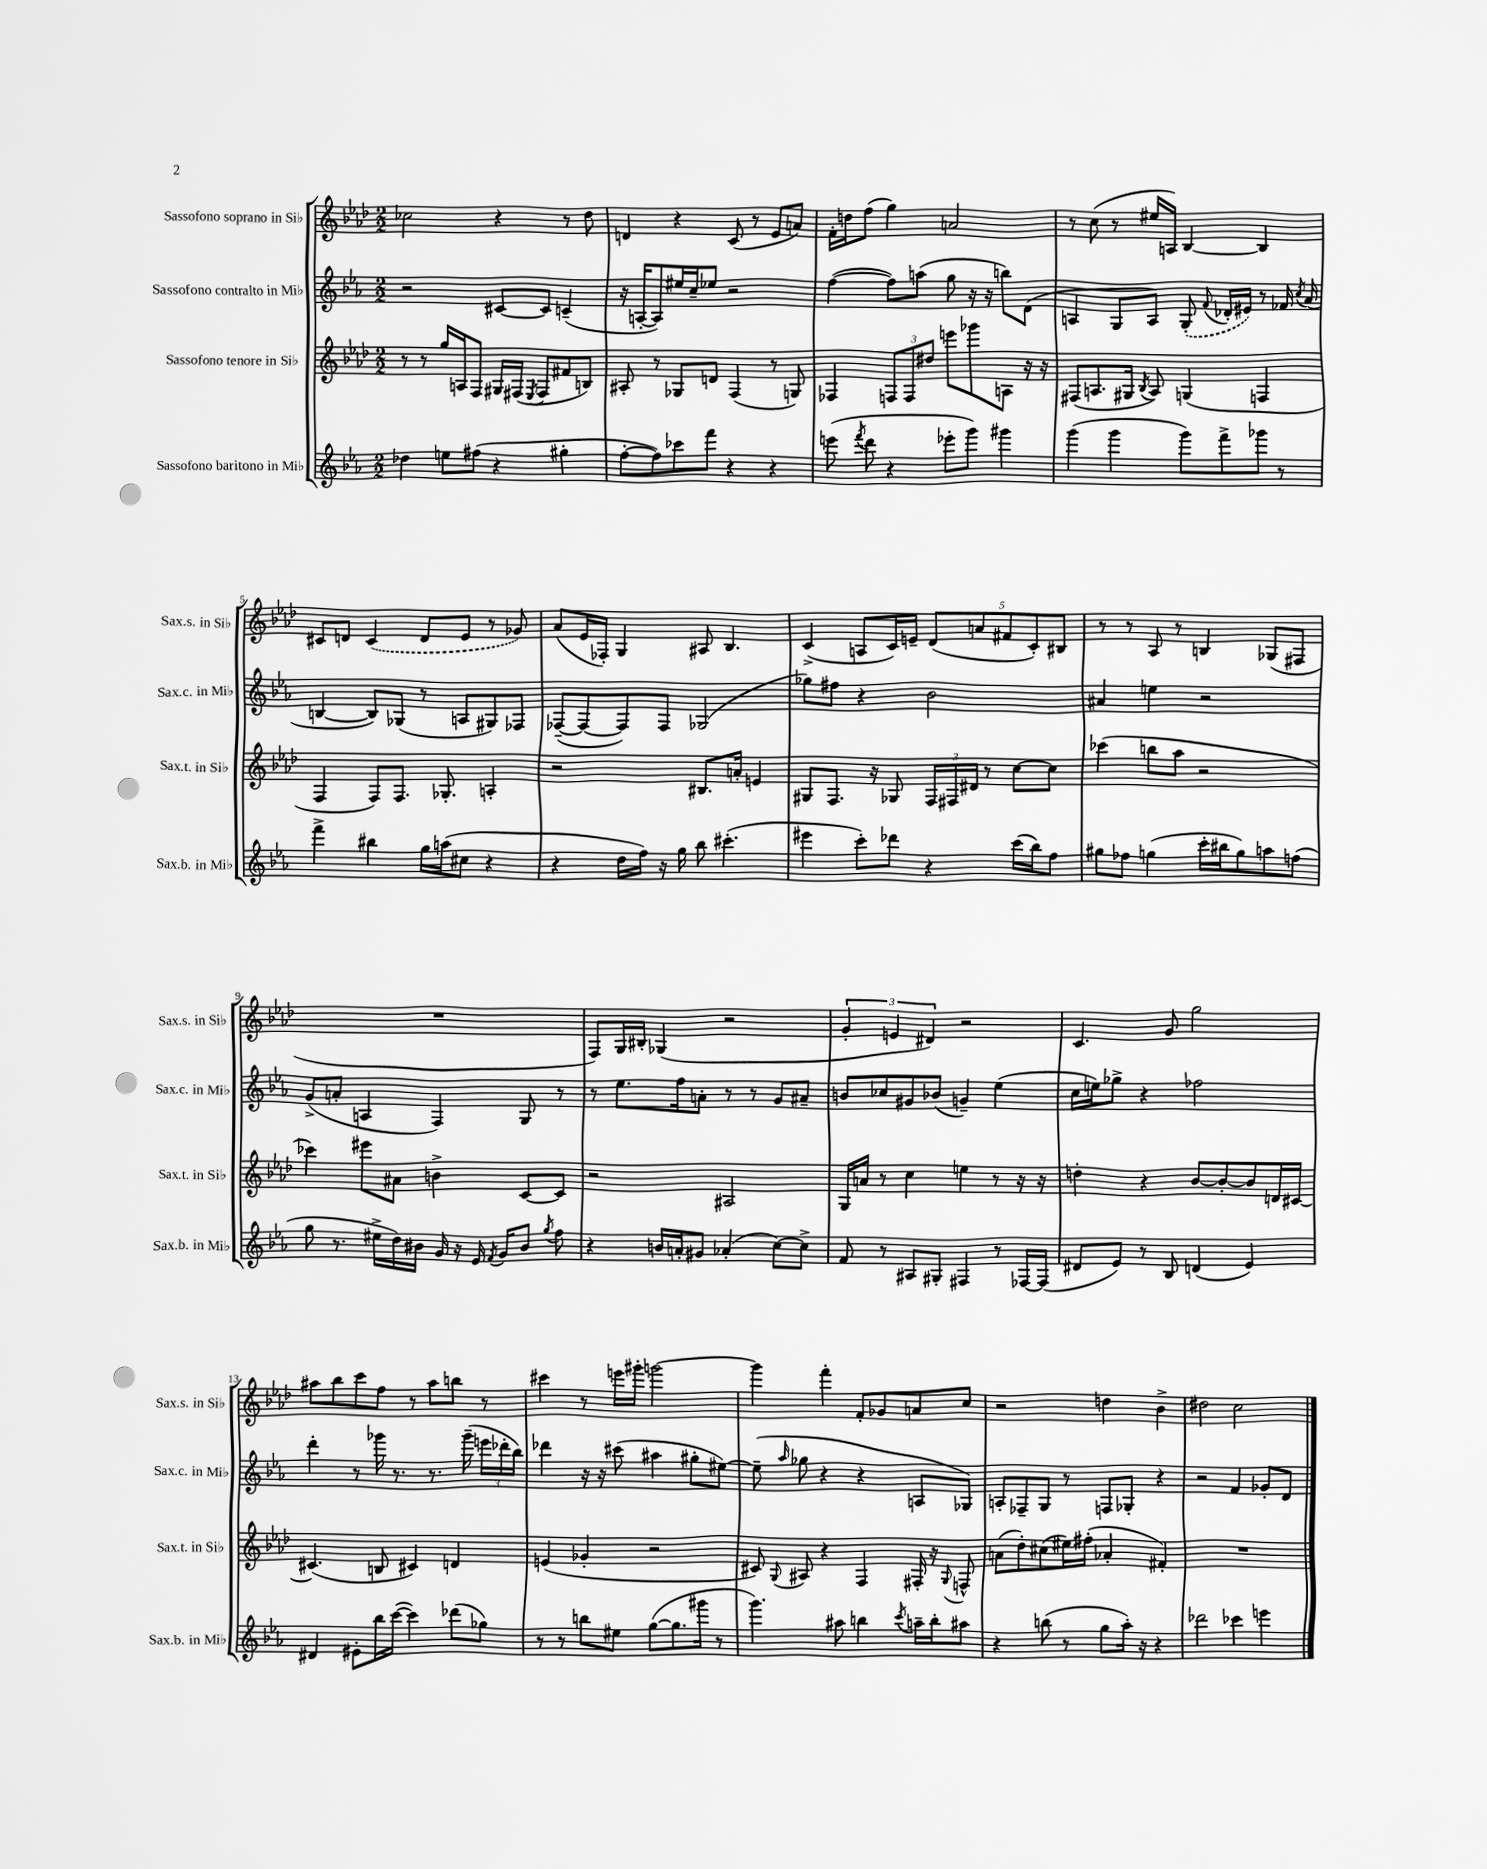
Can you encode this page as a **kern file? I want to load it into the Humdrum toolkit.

**kern	**kern	**kern	**kern
*staff4	*staff3	*staff2	*staff1
*clefG2	*clefG2	*clefG2	*clefG2
*k[b-e-a-]	*k[b-e-a-d-]	*k[b-e-a-]	*k[b-e-a-d-]
*M2/2	*M2/2	*M2/2	*M2/2
4dd-	8r	2r	2cc-
.	8r	.	.
8ee	16gg	.	.
.	16A	.	.
(8ff#	8F	.	.
4r	16G#	[8c#	4r
.	(16F#	.	.
.	8qE-	.	.
.	8F#	8c#]	.
4gg#'	8f#	(4c~	8r
.	8B)	.	8dd-
=	=	=	=
[8ff'	8A#'	16r	4d
.	.	[16A'	.
8ff])	8r	8A])	.
8ccc-	8G-	16ee#	4r
.	.	16cc~	.
8fff	8d	8ee-	.
4r	(4F	2r	(8c
.	.	.	8r
4r	8r	.	8e-
.	8G)	.	8a)
=	=	=	=
(8eee	4F-	([4ff	16f'
.	.	.	16dd
8qfff	.	.	.
8ddd	.	.	(8ff
4r	12F	8ff])	4gg)
.	12F	.	.
.	.	(8aa	.
.	12dd#	.	.
8eee-'	8eee	8gg	2a
8ggg)	8ggg-	16r	.
.	.	16r	.
4ggg#	8A	8bb)	.
.	16r	(8d	.
.	16r	.	.
=	=	=	=
(4ggg	(8F#	4A	8r
.	8.A	.	(8cc
4ggg	.	8G	8r
.	16G#	.	.
.	8qB-	.	.
.	8A)	8A)	16ee#
.	.	.	16A)
8ggg)	(4G	(8G'	[4B-
.	.	8qqf	.
8fff^	.	16d-'	.
.	.	16e#)	.
8ggg-	4F	8r	4B-]
8r	.	16f-	.
.	.	8qcc	.
.	.	(16a-	.
=	=	=	=
4fff^	4F	[4B	8c#
.	.	.	8d
4bb#	8F)	8B])	(4c#
.	8.F	(8G-	.
16gg	.	8r	8d
(16aa	8.G-'	.	.
8cc#	.	8A	8e-
4r	4A'	8G#)	8r
.	.	8F-	8g-)
=	=	=	=
4r	2r	([8F-~	(8a-
.	.	8F-_	16e-
.	.	.	16F-')
16dd	.	8F-])	4G
16ff)	.	.	.
16r	.	8F-	.
16gg	.	.	.
8bb-	8.B#	(2G-	8A#
(4.ccc#'	.	.	4.B-
.	16a'	.	.
.	4e	.	.
=	=	=	=
4eee#	8G#	8gg-)	(4c^
.	8.F	8ff#	.
8ccc')	.	4r	8A
.	16r	.	.
8ddd-	8G-	.	16c)
.	.	.	16e~
4r	24F	2b-	(10d-
.	24F#	.	.
.	24d#	.	.
.	.	.	10a
.	8r	.	.
.	.	.	10f#
(16ccc	[8cc	.	.
.	.	.	10c')
16bb-)	.	.	.
8ff	8cc]	.	.
.	.	.	10B#
=	=	=	=
8gg#	(4ccc-	4a#	8r
8ff-	.	.	8r
(4gg	8bb	4ee	8A-
.	8aa-	.	8r
16ccc'	2r	2r	4B
16bb#	.	.	.
8gg)	.	.	.
8aa	.	.	(8G-
(8ff	.	.	8F#
=	=	=	=
8gg	4ccc-)	(8g^	1r
8.r	.	8a'	.
.	8eee#	4A	.
16ee#^	.	.	.
16dd)	8a#	.	.
16b#	.	.	.
16g	4b^	4F)	.
16r	.	.	.
16e-	.	.	.
8qf	.	.	.
16g	.	.	.
8b#	[8c	8G	.
8qgg	.	.	.
8ff	8c]	8r	.
=	=	=	=
4r	2r	8r	8F)
.	.	8.ee-	16G
.	.	.	16B#'
16b	.	.	(4G-
16a'	.	16ff	.
8g#	.	8a'	.
(4a-'	2A#	8r	2r
.	.	8r	.
[8cc)	.	8g	.
8cc^]	.	8a#~	.
=	=	=	=
8f	16G	8b	6g'
.	16a	.	.
8r	8r	8cc-	.
.	.	.	6e
8A#	4cc	8g#	.
.	.	.	6d#)
8G#'	.	(8b-	.
4F#	4ee	4g~)	2r
8r	8r	(4ee-	.
[16F-	16r	.	.
(16F-]	16r	.	.
=	=	=	=
8d#	4dd'	16cc	4.c
.	.	16ee)	.
8e-)	.	8gg-^	.
8r	4r	4r	.
8B-	.	.	8g
(4d	[8b-	2ff-	2gg
.	8b-'_	.	.
4e-)	8b-]	.	.
.	16d	.	.
.	[16c#	.	.
=	=	=	=
4d#	(4.c#]	4ddd'	8aa#
.	.	.	8bb-
8e#'	.	8r	8ccc
16bb-	8B	16ggg-	8ff
([16ccc	.	8.r	.
4ccc])	4c#)	.	8r
.	.	8.r	8aa#
(8ddd-	4d	.	8bb
.	.	(16ggg-~	.
8gg-)	.	24eee	8r
.	.	24ddd-'	.
.	.	24bb-)	.
=	=	=	=
8r	(4e	4ddd-	4ccc#
8r	.	.	.
8bb	4g-'	16r	8r
.	.	16r	.
8ee#	.	(8ccc#	16eee
.	.	.	16ggg#'
([8gg	2r	4aa#	[2ggg
8.gg]	.	.	.
.	.	8gg#'	.
16ggg#	.	.	.
8r	.	[8ee#)	.
=	=	=	=
4.ggg)	8c#)	(8ee#~]	4ggg]
.	8qqG	16qqaa-	.
.	8A#	8gg-	.
.	4r	4r	4fff'
8aa#	.	.	.
4bb	4F	4r	8f'
.	.	.	8g-
8qccc	.	.	.
16aa~	16F#'	8A	8a
16bb'	16r	.	.
.	8qqG	.	.
8aa#	8F^^	8G-)	8cc
=	=	=	=
4r	(8a	8A'	2r
.	8dd-')	8F-~	.
(8bb	(8cc#	8G	.
8r	16ee#)	8r	.
.	(16ff#'	.	.
8gg	4a-'	8F	4dd
16aa-')	.	8G-'	.
16r	.	.	.
4r	4f#')	4r	4b-^
=	=	=	=
2ddd-	1r	2r	2dd#
4ccc-	.	4f	2cc
4eee	.	8g-'	.
.	.	8d	.
==	==	==	==
*-	*-	*-	*-
